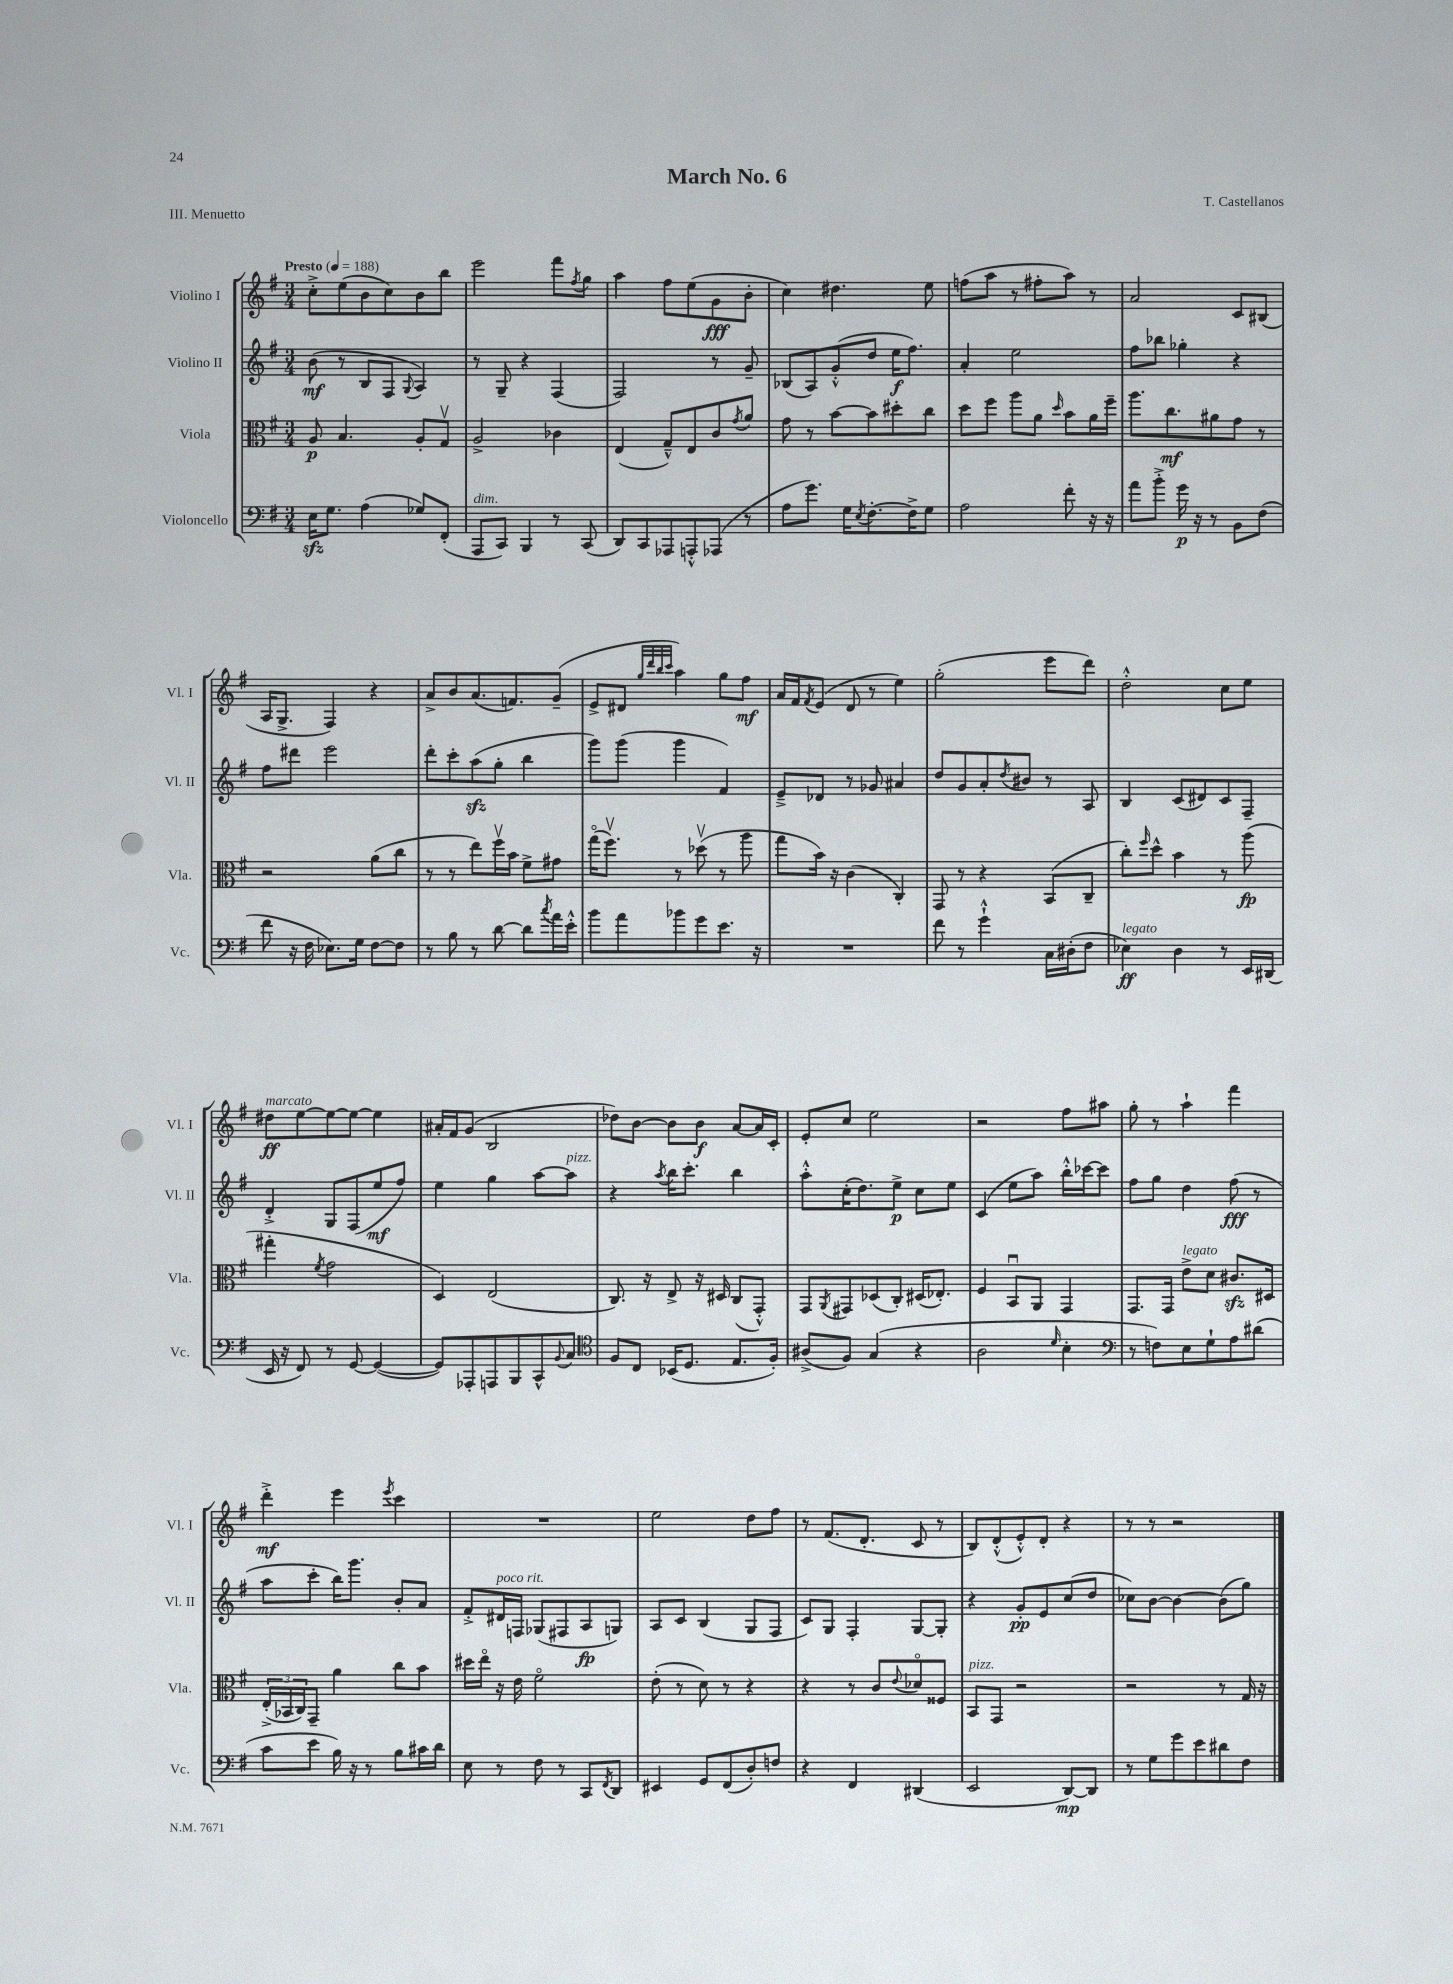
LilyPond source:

\header { title = "March No. 6" composer = "T. Castellanos" piece = "III. Menuetto" }
<<
\new StaffGroup <<
\new Staff = "s0" \with { instrumentName = "Violino I" shortInstrumentName = "Vl. I" } {
    \clef treble \key g \major \numericTimeSignature \time 3/4 \tempo "Presto" 4 = 188
    c''8-.-> e''8( b'8 c''8) b'8 b''8 |
    e'''2 fis'''8 \acciaccatura { fis''8 } g''8 |
    a''4 fis''8 e''8( g'8\fff b'8-. |
    c''4) dis''4. e''8 |
    f''8( a''8 r8 fis''8-. a''8) r8 |
    a'2 c'8 bis8( |
    a16 g8.-> fis4) r4 |
    a'8-> b'8 a'8.( f'8.) g'8--( |
    e'8-> dis'8 \grace { g''32 d'''32 b''32 c'''32 } a''4) g''8 fis''8\mf |
    a'16 fis'16 \acciaccatura { fis'8 } e'8( d'8 r8 e''4) |
    g''2-.( e'''8 d'''8) |
    d''2-.-^ c''8 e''8 |
    dis''8\ff^\markup { \italic "marcato" } e''8~ e''8~ e''8~ e''4 |
    ais'16-. fis'16 g'8( b2 |
    des''8) b'8~ b'8 b'8\f a'8~ a'16 c'16-. |
    e'8-. c''8 e''2 |
    r2 fis''8 ais''8 |
    g''8-. r8 a''4-! fis'''4 |
    d'''4-.->\mf e'''4 \acciaccatura { e'''8 } c'''4 |
    R2. |
    e''2 d''8 fis''8 |
    r8 fis'8.( d'8.-. c'8 r8 |
    b8) d'8-.-^( e'8-.-^) d'8-. r4 |
    r8 r8 r2 \bar "|." |
}
\new Staff = "s1" \with { instrumentName = "Violino II" shortInstrumentName = "Vl. II" } {
    \clef treble \key g \major \numericTimeSignature \time 3/4
    b'8\mf( r8 b8 fis8 \appoggiatura { g8 } a4) |
    r8 g8-- r4 fis4( |
    fis2) r8 g'8-- |
    bes8( a8) g'8-.-^( d''8 e''16\f fis''8.) |
    a'4-. e''2 |
    fis''8 bes''8 ges''4-. r4 |
    fis''8 dis'''8 e'''2 |
    d'''8-. c'''8-. a''8\sfz( g''8-. b''4 |
    g'''8) g'''8( g'''4 fis'4) |
    e'8---> des'8 r8 ges'8 ais'4 |
    d''8 g'8 a'8-. \acciaccatura { d''8 } bis'8 r8 a8 |
    b4 c'8( dis'8) c'8 fis8-- |
    d'4-.-> g8 fis8( e''8\mf fis''8) |
    e''4 g''4 a''8~ a''8^\markup { \italic "pizz." } |
    r4 \acciaccatura { a''8 } b''16 c'''8.-. b''4 |
    a''8-.-^ c''16-.( d''8.) e''8->\p c''8 e''8 |
    c'4( e''8 a''8) b''16-.-^ ces'''16~ ces'''8 |
    fis''8 g''8 d''4 fis''8\fff( r8 |
    a''8 c'''8-. b''16) g'''8. b'8-. a'8 |
    fis'8-.-> dis'16^\markup { \italic "poco rit." } f16 ges8( fis8 a8\fp g8) |
    a8 c'8 b4( g8 fis8 |
    c'8) g8 fis4-. g8~ g8-. |
    r4 g'8-.\pp e'8 c''8( d''8 |
    ces''8) b'8~ b'4~ b'8( g''8) \bar "|." |
}
\new Staff = "s2" \with { instrumentName = "Viola" shortInstrumentName = "Vla." } {
    \clef alto \key g \major \numericTimeSignature \time 3/4
    a8\p b4. a8-. g8\upbow |
    a2-> ces'4 |
    e4( g8---^) e8 c'8 \acciaccatura { g'8 } a'8 |
    g'8 r8 b'8~ b'8 dis''8-. c''8 |
    d''8 fis''8 a''8 a'8 \grace { d''16 } b'8 a'16 fis''16-- |
    a''8. c''8.\mf ais'8 g'8 r8 |
    r2 a'8( c''8 |
    r8 r8 e''8) fis''16\upbow b'16 fis'8-> gis'8 |
    g''16\flageolet( fis''8.\upbow) r8 des''8\upbow( r8 a''8 |
    g''8 b'16) r16 c'4( c4-.) |
    g,8 r8 r4 b,8( c8-- |
    c''8-.) \grace { fis''16 } d''8-^ b'4 r8 a''8\fp( |
    gis''4-. \acciaccatura { fis'8 } g'2 |
    d4) e2( |
    c8.) r16 e8-> r16 dis16 c8( g,8-.-^) |
    g,8 \acciaccatura { a,8 } gis,8 des8( c8-.) dis16( ees8.-.) |
    fis4 b,8\downbow a,8 g,4 |
    g,8. g,16 e'8->^\markup { \italic "legato" } d'8 cis'8.\sfz dis16 |
    \tuplet 3/2 { e16-.->( bes,16 c16) } g,8-- a'4 c''8 b'8 |
    dis''16 e''16\flageolet r16 e'16 fis'2\flageolet |
    e'8-.( r8 d'8) r8 r4 |
    r4 r8 c'8 \appoggiatura { e'8 } des'8\flageolet fisis8 |
    b,8^\markup { \italic "pizz." } g,8 r2 |
    r2 r8 g16 r16 \bar "|." |
}
\new Staff = "s3" \with { instrumentName = "Violoncello" shortInstrumentName = "Vc." } {
    \clef bass \key g \major \numericTimeSignature \time 3/4
    e16\sfz g8. a4( ges8) fis,8-.( |
    a,,8^\markup { \italic "dim." } c,8) b,,4 r8 c,8( |
    d,8) c,8 aes,,8 a,,8-.-^ aes,,8( r8 |
    a8 g'8.) g16 \acciaccatura { e8 } fis8.~-. fis16-> g8 |
    a2 fis'8-. r16 r16 |
    a'8 b'8-.-> g'16\p r16 r8 b,8 fis8( |
    fis'8 r16 fis16 ees8.) g16 fis8~ fis8 |
    r8 b8 r8 d'8~ d'8 \acciaccatura { c''8 } a'16 e'16-.-^ |
    b'8 a'8 bes'8 g'8 e'8. r16 |
    R2. |
    fis'8 r8 g'4-!-^ c16 dis16-.( fis8 |
    ees4\ff^\markup { \italic "legato" }) d4 r8 e,16 dis,16( |
    e,16 r16 fis,8) r8 g,8~ g,4~( |
    g,8) aes,,8-. a,,8 b,,8 c,8-^ \appoggiatura { b,8 } c8 |
    \clef tenor fis8 c8 bes,16( d8. e8. fis16-.) |
    ais8->( fis8) g4( r4 |
    a2 \grace { d'16 } b4-. |
    \clef bass r8 f8) e8 g8-! a8 dis'8( |
    c'8 e'8 b16) r16 r8 b8 cis'16 d'16 |
    e8 r8 fis8 r8 c,8 \acciaccatura { fis,8 } d,8 |
    eis,4 g,8 fis,8( d8-.) f8 |
    r4 fis,4 dis,4( |
    e,2 d,8~\mp) d,8 |
    r8 g8 g'8 e'8 dis'8 fis8 \bar "|." |
}
>>
>>
\layout { \context { \Score \remove "Bar_number_engraver" } }
